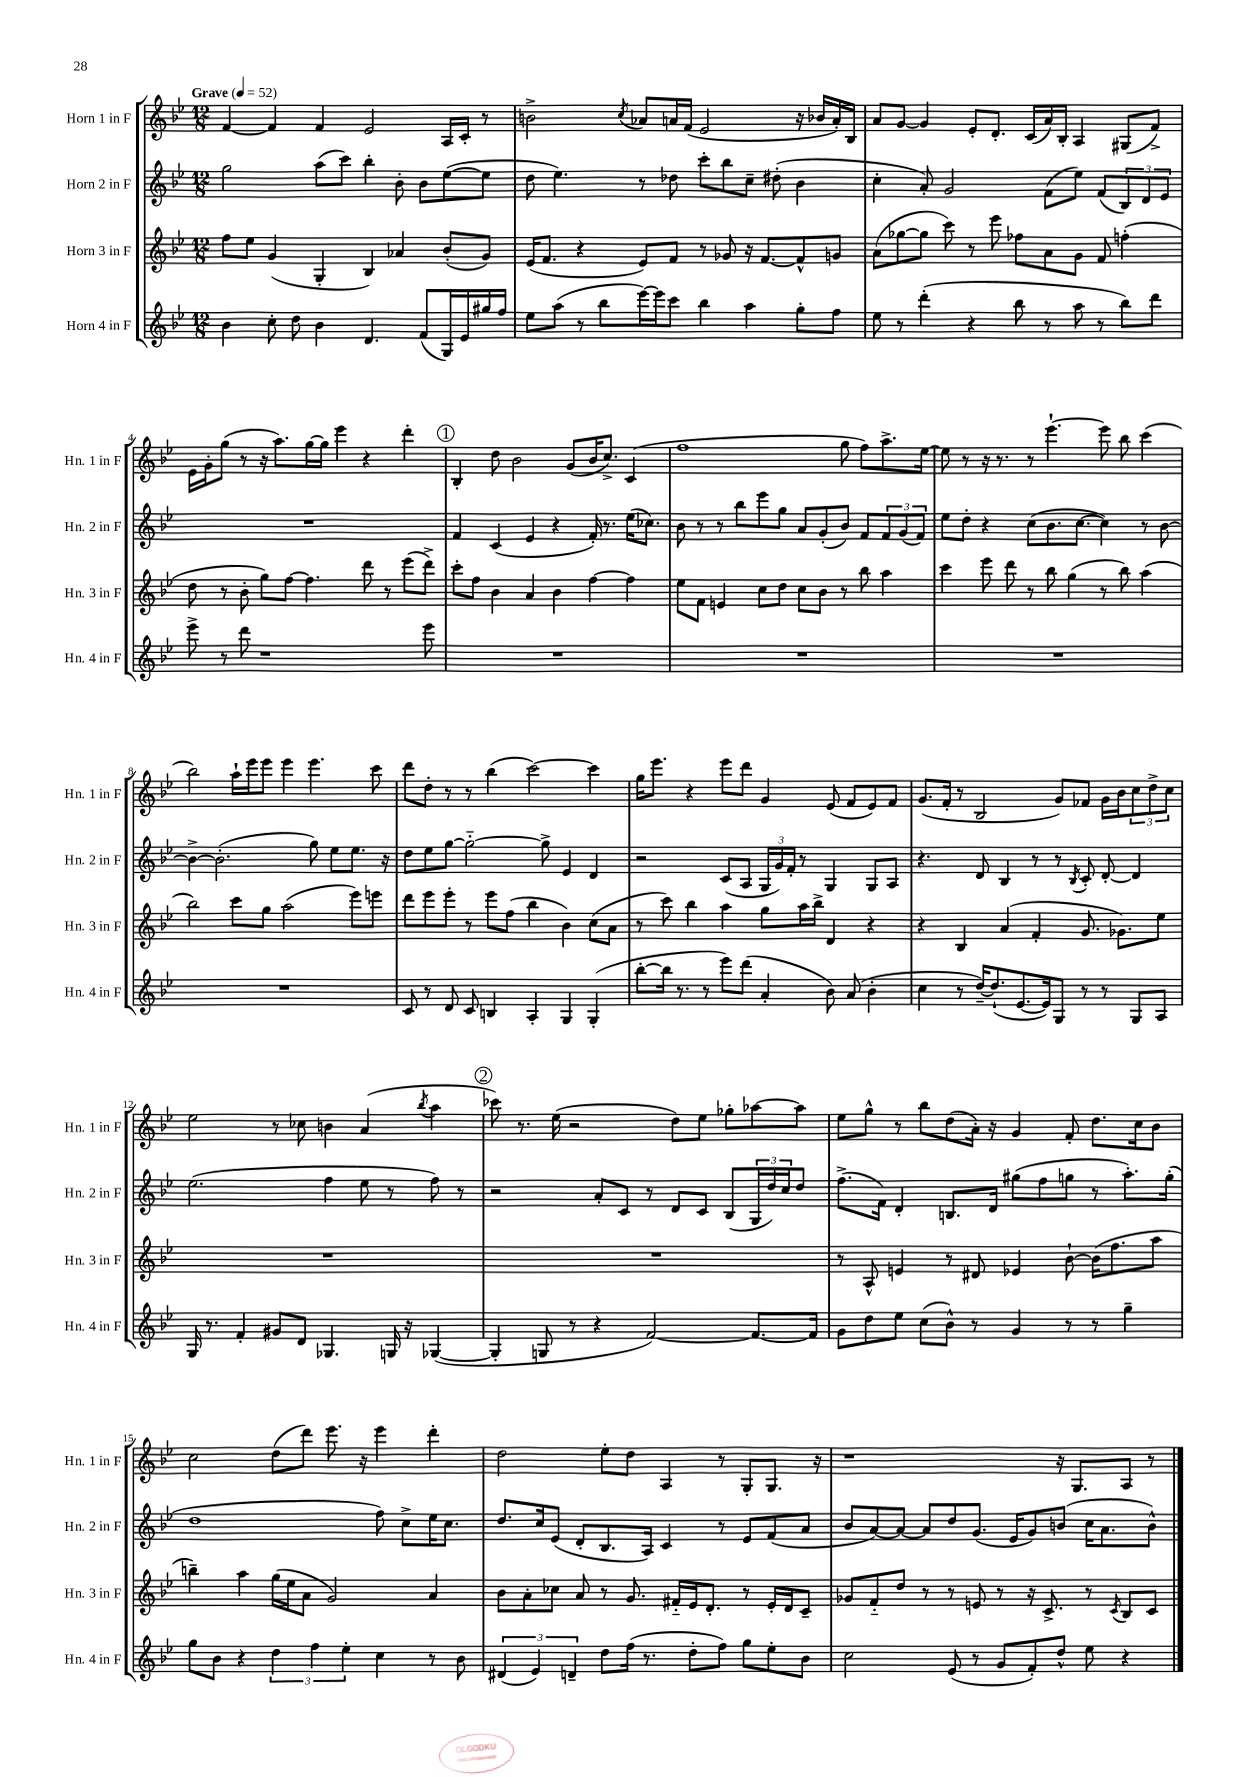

**kern	**kern	**kern	**kern
*staff4	*staff3	*staff2	*staff1
*clefG2	*clefG2	*clefG2	*clefG2
*k[b-e-]	*k[b-e-]	*k[b-e-]	*k[b-e-]
*M12/8	*M12/8	*M12/8	*M12/8
*MM52	*MM52	*MM52	*MM52
4b-\	8ff\L	2gg\	[4f/
.	8ee-\J	.	.
8cc'\	(4g/	.	4f/]
8dd\	.	.	.
4b-\	4G'/	(8aa\L	4f/
.	.	8ccc\J)	.
4.d/	4B-/)	4bb-'\	2e-/
.	4a-/	8b-'\	.
(8f/L	.	8b-\L	.
16G/L)	(8b-'/L	([8ee-\	16A/LL
16e-/	.	.	16c'/JJ
16gg#/	8g/J)	8ee-\]J	8r
16ff/JJ	.	.	.
=	=	=	=
8ee-\L	(16e-/LK	8dd\	2b^\
.	8.f/J	.	.
(8aa\J	.	4.ee-\)	.
8r	4r	.	.
8bb-\L	.	.	.
.	.	.	8qcc/
[16eee-\L)	8e-/L)	8r	8a-/L
16eee-\]J	.	.	.
8ccc\J	8f/J	8dd-\	16a/L
.	.	.	(16f/JJ
4bb-\	8r	8ccc'\L	2e-/
.	8g-/	8bb-\	.
4aa\	16r	8cc~\J	.
.	[8.f/L	.	.
.	.	(8dd#'\	.
8gg'\L	8f^^/]	4b-\	16r
.	.	.	16b-/LL
8ff\J	8g/J	.	16a'/)
.	.	.	16B-/JJ
=	=	=	=
8ee-\	(8a\L	4cc'\	8a/L
8r	[8gg-\	.	[8g/J
(4ddd'\	8gg-\]J	8a'/)	4g/]
.	8ccc\)	2g/	.
4r	8r	.	8e-'/L
.	8eee-\	.	8.d'/J
8bb-\	8ff-\L	.	.
.	.	.	(16c/LL
8r	8a\	(8f\L	16a/)
.	.	.	16B-'/JJ
8aa\	8g\J	8ee-\J)	4A/
8r	8f/	(8f/L	.
8bb-\L)	(4ff'\	12B-/)	(8G#/L
.	.	12d/	.
8ddd\J	.	.	8f^/J)
.	.	12e-/J	.
=	=	=	=
8eee-^\	8dd\	1.r	16e-\LL
.	.	.	16g'\J
8r	8r	.	(8gg\J
8ddd\	8b-'\	.	8r
1r	8gg\L)	.	16r
.	.	.	8.aa\L)
.	[8ff\J	.	.
.	4.ff\]	.	[16gg\L
.	.	.	16gg\]JJ
.	.	.	4eee-\
.	8ddd\	.	4r
.	8r	.	.
.	(8eee-\L	.	4ddd'\
8eee-\	8ddd^\J)	.	.
=	=	=	=
1.r	8ccc'\L	4f/	4B-'/
.	8ff\J	.	.
.	4b-\	(4c/	8dd\
.	.	.	2b-\
.	4a/	4e-/	.
.	4b-\	4r	.
.	.	.	(8g/L
.	[4ff\	16f'/)	16b-/K
.	.	8.r	8.cc^/J)
.	4ff\]	(16ee-\LK	(4c/
.	.	8.cc-\J)	.
=	=	=	=
1.r	8ee-\L	8b-\	1ff
.	8f\J	8r	.
.	4e/	8r	.
.	.	8bb-\L	.
.	8cc\L	8eee-\	.
.	8dd\J	8gg\J	.
.	8cc\L	8a/L	.
.	8b-\J	(8g'/	.
.	8r	8b-/J)	8gg\
.	8bb-\	8f/L	8ff\L)
.	4aa\	12f/	8.aa^\
.	.	(12g/	.
.	.	12f/J)	.
.	.	.	[16ee-\Jk
=	=	=	=
1.r	4ccc\	8ee-\L	8ee-\]
.	.	8dd'\J	8r
.	8eee-\	4r	16r
.	.	.	8.r
.	8ddd\	.	.
.	8r	(8cc\L	8r
.	8bb-\	8.b-\	[4.eee-`\
.	(4gg\	.	.
.	.	[8.cc\J	.
.	8r	4cc\])	8eee-\]
.	8bb-\)	.	8bb-\
.	(4aa\	8r	(4ccc\
.	.	[8b-\	.
=	=	=	=
1.r	2bb-\)	4b-^\_	2bb-\)
.	.	(2.b-'\]	.
.	8ccc\L	.	16aa`\LL
.	.	.	16eee-\J
.	8gg\J	.	8eee-\J
.	(2aa\	.	4eee-\
.	.	8gg\)	4.eee-\
.	.	8ee-\L	.
.	8eee-\L)	8.ee-\J	.
.	8eee\J	.	8ccc\
.	.	16r	.
=	=	=	=
8c/	8ddd\L	8dd\L	8ddd\L
8r	8eee-\	8ee-\	8dd'\J
8d/	8eee-'\J	[8gg\J	8r
8c/	8r	2gg'~\_	8r
4B/	8eee-\L	.	(4bb-\
.	(8ff\J	.	.
4A'/	4bb-\	.	[2ccc\)
.	.	8gg^\]	.
4G/	4b-\)	4e-/	.
(4G'/	(8cc\L	4d/	4ccc\]
.	8a\J	.	.
=	=	=	=
[8bb-'\L	8r	2r	16gg\LK
.	.	.	8.eee-\J
16bb-\]Jk	8ccc\)	.	.
8.r	.	.	.
.	4bb-\	.	4r
8r	.	.	.
8eee-\L)	4aa\	(8c/L	8eee-\L
(8ddd\J	.	8A/J	8ddd\J
4a'/	8gg\L	24G/LL	4g/
.	.	24g/)	.
.	.	24f'/JJ	.
.	16aa\L	8r	.
.	16bb-^\JJ	.	.
8b-\)	4d/	4G/	(8e-/
(8a/	.	.	8f/L
4b-'\	4r	8G/L	8e-/)
.	.	8A/J	8f/J
=	=	=	=
4cc\	4r	4.r	(8.g/L
.	.	.	16f'/Jk
8r	4B-/	.	8r
[16dd~/LK)	.	8d/	2B-/
(8.dd`/]	.	.	.
.	(4a/	4B-/	.
[8.e-/	.	.	.
.	4f'/	8r	.
16e-/]k)	.	.	.
8G/J	.	8r	8g/L)
.	.	8qB-/	.
8r	8.g/	8c'/	8f-/J
8r	.	[8d'/	16g\LL
.	8.g-\L)	.	16b-\J
8G/L	.	4d/]	12cc\
.	.	.	12dd^\
8A/J	8ee-\J	.	.
.	.	.	12cc\J
=	=	=	=
16G/	1.r	(2.ee-\	2ee-\
8.r	.	.	.
4f'/	.	.	.
8g#/L	.	.	8r
8d/J	.	.	8cc-\
4.G-/	.	4ff\	4b\
.	.	8ee-\	(4a/
16G/	.	8r	.
16r	.	.	.
.	.	.	8qbb-/
([4G-/	.	8ff\)	4aa\
.	.	8r	.
=	=	=	=
4G-'/]	1.r	2r	8ccc-\)
.	.	.	8.r
8G/	.	.	.
.	.	.	(16ee-\
8r	.	.	2r
4r	.	8a'/L	.
.	.	8c/J	.
[2f/)	.	8r	.
.	.	8d/L	8dd\L)
.	.	8c/J	8ee-\J
.	.	(8B-/L	8gg-'\L
8.f/_L	.	24G/L	[8aa-\
.	.	24dd/)	.
.	.	24cc/J	.
.	.	8dd/J	8aa-\]J
16f/]Jk	.	.	.
=	=	=	=
8g\L	8r	(8.ff^\L	8ee-\L
8dd\	8A^^/	.	8gg^^\J
.	.	16f\Jk)	.
8ee-\J	4e/	4d'/	8r
(8cc\L	.	.	8bb-\L
8b-^^\J)	8r	8.B/L	(8dd\
8r	8d#/	.	16a'\Jk)
.	.	16d/Jk	16r
4g/	4e-/	(8gg#\L	4g/
.	.	8ff\	.
8r	[8b-`\	8gg\J	8f'/
8r	(16b-\]LK	8r	8.dd\L
.	8.ff\	.	.
4gg~\	.	8.aa'\L)	.
.	.	.	16cc\k
.	8aa\J	.	8b-\J
.	.	(16gg'\Jk	.
=	=	=	=
8gg\L	4bb~\)	1dd	2cc\
8b-\J	.	.	.
4r	4aa\	.	.
6dd\	(16gg\LL	.	(8dd\L
.	16ee-\J	.	.
.	8a\J	.	8ddd\J)
6ff\	.	.	.
.	2g/)	.	8.eee-\
6ee-'\	.	.	.
.	.	.	16r
4cc\	.	8ff\)	4eee-\
.	.	8cc^\L	.
8r	4a/	16ee-\K	4ddd'\
.	.	8.cc\J	.
8b-\	.	.	.
=	=	=	=
(6d#/	8b-\L	8.dd/L	2dd\
.	8a'\	.	.
6e-/)	.	.	.
.	.	16cc/k	.
.	8cc-\J	(8e-/J	.
6d~/	.	.	.
.	8a/	8d'/L	.
8dd\L	8r	8.B-/	8ee-'\L
(16ff\Jk	8.g/	.	8dd\J
8.r	.	16A/Jk)	.
.	.	4c/	4A/
.	16f#'~/LL	.	.
8dd'\L	16e-/J	.	.
.	8.d'/J	.	.
8ff\J)	.	8r	8r
8gg\L	8r	8e-/L	8G'/L
8ee-'\	16e-'/LL	(8f/	8.G/J
.	16d/J	.	.
8b-\J	8c~/J	8a/J	.
.	.	.	16r
=	=	=	=
2cc\	8g-/L	8b-/L	1r
.	8f'~/	[8a/)	.
.	8dd/J	8a/_J	.
.	8r	8a/]L	.
(8e-/	8r	8dd/	.
8r	8e/	(8.g/J	.
8g/L	8r	.	.
.	.	16e-/LK	.
8f'/)	16r	8g/)	.
.	8.c^/	.	.
8dd^^/J	.	(8b/J	16r
.	.	.	8.G/L
8ee-\	8r	16cc\LK	.
.	.	8.a\	.
.	8qc/	.	.
4r	8B-/L	.	8A/J
.	8c/J	8b^^\J)	8r
==	==	==	==
*-	*-	*-	*-
